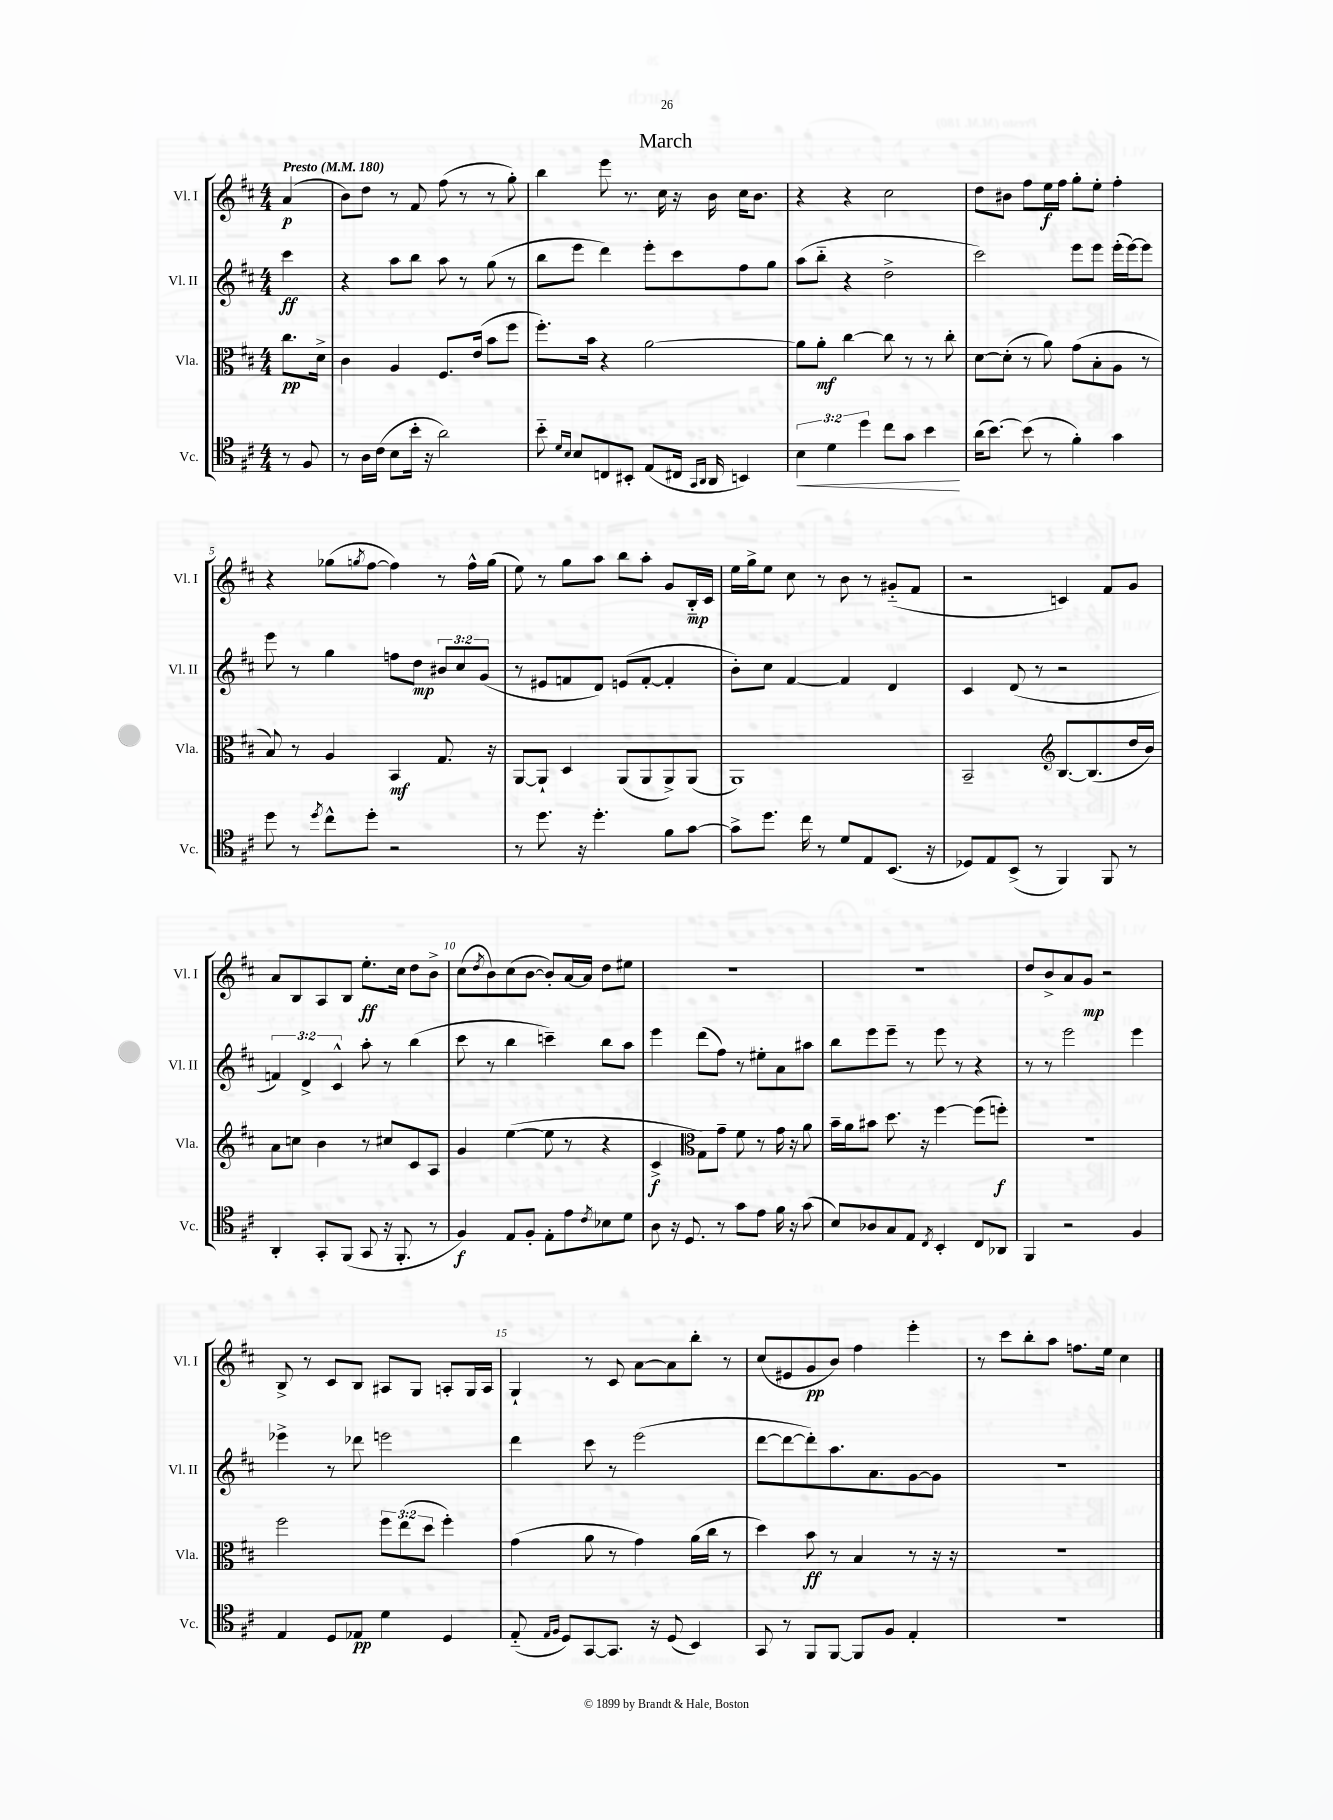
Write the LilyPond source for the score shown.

\header { title = "March" }
<<
\new StaffGroup <<
\new Staff = "s0" \with { instrumentName = "Vl. I" shortInstrumentName = "Vl. I" } {
    \clef treble \key d \major \numericTimeSignature \time 4/4 \partial 4 \tempo "Presto" 4 = 180
    a'4\p( |
    b'8) d''8 r8 fis'8 fis''8( r8 r8 g''8-.) |
    b''4 e'''8 r8. cis''16 r16 b'16 cis''16 b'8. |
    r4 r4 cis''2 |
    d''8 bis'8 fis''8 e''16\f fis''16 g''8-. e''8-. fis''4-. |
    r4 ges''8( \acciaccatura { g''8 } fis''8~ fis''4) r8 fis''16-^ g''16( |
    e''8) r8 g''8 a''8 b''8 a''8-. g'8 b16-_\mp cis'16 |
    e''16 g''16-> e''8 cis''8 r8 b'8 r8 gis'8-_( fis'8 |
    r2 c'4) fis'8 g'8 |
    a'8 b8 a8 b8 e''8.-.\ff cis''16 d''8 b'8-> |
    cis''8( \acciaccatura { d''8 } b'8) cis''8( b'8~ b'8-.) a'16~ a'16 d''8 eis''8 |
    r1 |
    r1 |
    d''8 b'8-> a'8 g'8\mp r2 |
    b8-> r8 cis'8 b8 ais8 g8 a8-. g16 a16 |
    g4-! r8 cis'8 a'8~ a'8 b''8-. r8 |
    cis''8( eis'8 g'8\pp b'8) fis''4 e'''4-. |
    r8 cis'''8 b''8-. a''8 f''8. e''16 cis''4 \bar "|." |
}
\new Staff = "s1" \with { instrumentName = "Vl. II" shortInstrumentName = "Vl. II" } {
    \clef treble \key d \major \numericTimeSignature \time 4/4 \override Staff.TupletNumber.text = #tuplet-number::calc-fraction-text \partial 4
    cis'''4\ff |
    r4 a''8 b''8 a''8 r8 g''8( r8 |
    b''8 e'''8 d'''4) e'''8-. cis'''8 fis''8 g''8 |
    a''8( b''8-_ r4 d''2-> |
    cis'''2) e'''8 e'''8 e'''16-.( e'''16~) e'''8 |
    e'''8 r8 g''4 f''8 d''8\mp \tuplet 3/2 { bis'8 cis''8 g'8( } |
    r8 eis'8 f'8 d'8) e'8( f'8~-. f'4-. |
    b'8-.) cis''8 fis'4~ fis'4 d'4 |
    cis'4 d'8( r8 r2 |
    \tuplet 3/2 { f'4) d'4-> cis'4-^ } a''8-. r8 b''4( |
    cis'''8 r8 b''4 c'''4--) b''8 a''8 |
    e'''4 d'''8( fis''8) r8 eis''8-. a'8 ais''8 |
    b''8 e'''8 e'''8-- r8 e'''8 r8 r4 |
    r8 r8 e'''2 e'''4 |
    ees'''4-> r8 des'''8 e'''2 |
    d'''4 cis'''8 r8 e'''2( |
    d'''8~ d'''8~ d'''8-.) a''8. a'8. g'8~ g'8 |
    R1 \bar "|." |
}
\new Staff = "s2" \with { instrumentName = "Vla." shortInstrumentName = "Vla." } {
    \clef alto \key d \major \numericTimeSignature \time 4/4 \override Staff.TupletNumber.text = #tuplet-number::calc-fraction-text \partial 4
    cis''8.\pp d'16-> |
    cis'4 a4 fis8. e'16( b'8 fis''8 |
    fis''8.-.) b'16 r4 a'2~ |
    a'8 a'8-.\mf cis''4~ cis''8 r8 r8 cis''8-. |
    d'8~ d'8-.( r8 a'8) g'8( b8-. a8 r8 |
    b8) r8 a4 b,4\mf g8. r16 |
    a,8~ a,8-! d4 a,8( a,8 a,8->) a,8( |
    a,1) |
    b,2-- \clef treble b8.~ b8.( d''16 b'16) |
    a'8 c''8 b'4 r8 cis''8 cis'8 a8 |
    g'4 e''4~( e''8 r8 r4 |
    cis'4->\f \clef alto g8) g'8-- fis'8 r8 g'16 r16 a'8 |
    b'16-- a'16 bis'8 d''8. r16 fis''4~ fis''8( f''8-.\f) |
    R1 |
    fis''2 \tuplet 3/2 { fis''8 e''8( d''8 } fis''4-.) |
    g'4( a'8 r8 g'4) a'16( cis''16 r8 |
    d''4) b'8\ff r8 b4 r8 r16 r16 |
    r1 \bar "|." |
}
\new Staff = "s3" \with { instrumentName = "Vc." shortInstrumentName = "Vc." } {
    \clef tenor \key d \major \numericTimeSignature \time 4/4 \override Staff.TupletNumber.text = #tuplet-number::calc-fraction-text \partial 4
    r8 fis8 |
    r8 a16 cis'16( b8 b'16-. r16 a'2) |
    b'8-_ \grace { d'16 b16 } b8 c8 bis,8-. e8( cis16 \grace { g,16 a,16 } a,16 b,4) |
    \tuplet 3/2 { b4\< d'4 d''4 } cis''8 g'8 b'4\! |
    a'16( b'8.~) b'8( r8 fis'4-.) g'4 |
    d''8 r8 \acciaccatura { d''8 } cis''8-^ d''8-. r2 |
    r8 d''8. r16 d''4.-. fis'8 g'8~ |
    g'8-> d''8. cis''16 r8 d'8 e8 b,8.( r16 |
    des8) e8 b,8->( r8 fis,4) fis,8 r8 |
    a,4-. g,8-. fis,8( g,8 r16 fis,8.-. r8 |
    fis4\f) e8 fis8-. e8-. e'8 \acciaccatura { cis'8 } bes8 d'8 |
    a8 r16 d8. r8 g'8 e'8 fis'16 r16 g'8( |
    b8) aes8 g8 e8 \acciaccatura { cis8 } b,4-. cis8 aes,8 |
    fis,4 r2 fis4 |
    e4 d8 ees8\pp d'4 d4 |
    e8-_( \grace { e16 fis16 } d8) g,8~ g,8. r16 d8( b,4) |
    g,8 r8 fis,8 fis,8~ fis,8 fis8 e4-. |
    R1 \bar "|." |
}
>>
>>
\layout { \context { \Score \override BarNumber.break-visibility = ##(#f #t #t) barNumberVisibility = #(every-nth-bar-number-visible 5) } }
